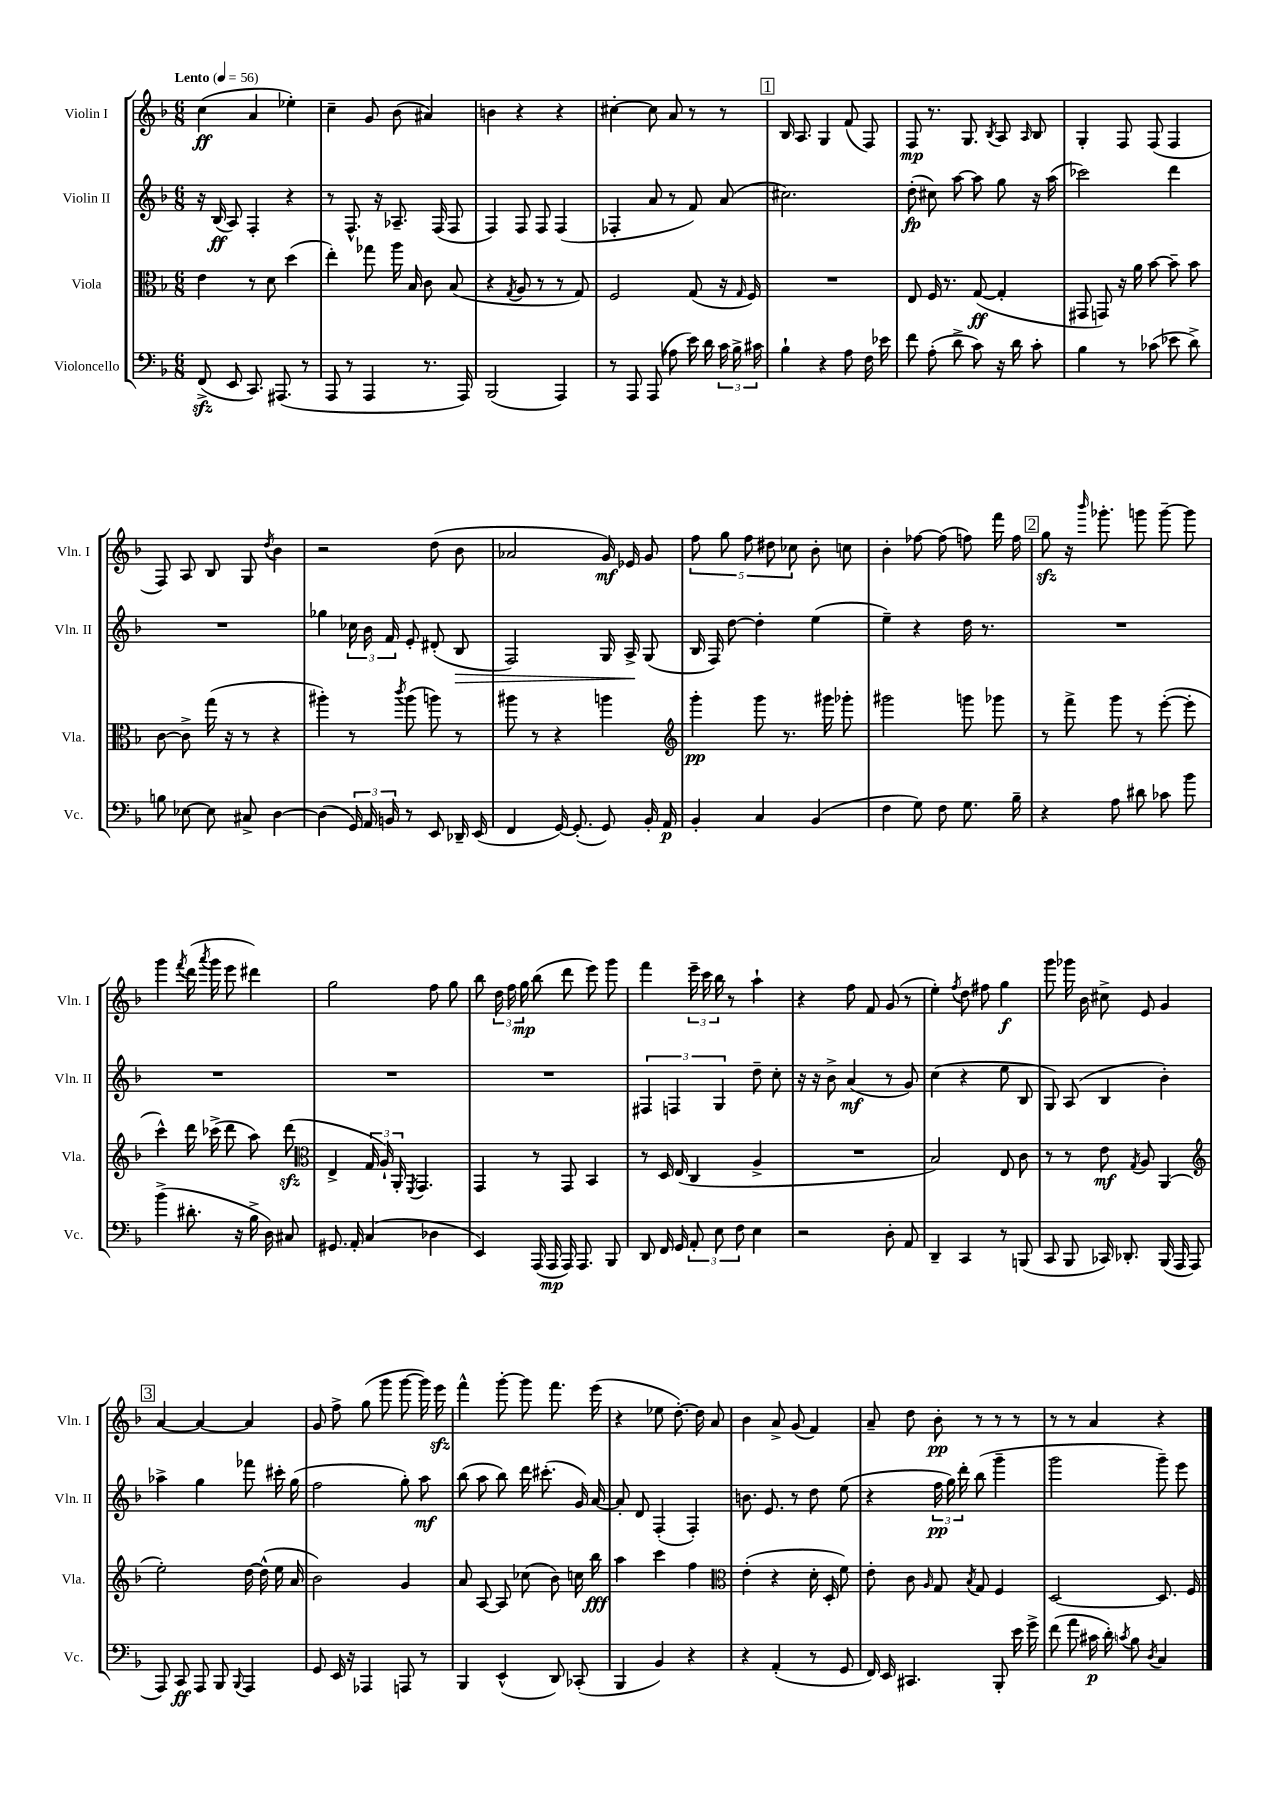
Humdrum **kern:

**kern	**kern	**kern	**kern
*staff4	*staff3	*staff2	*staff1
*clefF4	*clefC3	*clefG2	*clefG2
*k[b-]	*k[b-]	*k[b-]	*k[b-]
*M6/8	*M6/8	*M6/8	*M6/8
*MM56	*MM56	*MM56	*MM56
(8FF^	4e	16r	(4cc
.	.	(16B-	.
8EE	.	8A)	.
8.CC)	8r	4F'	4a
.	8d	.	.
(8.AAA#	.	.	.
.	(4dd	4r	4ee-')
8r	.	.	.
=	=	=	=
8AAA	4ee')	8r	4cc~
8r	.	8.F^^	.
4AAA	8gg-	.	8g
.	.	16r	.
.	16aa	8.A-~	(8b-
.	16B-	.	.
8.r	8c	.	4a#)
.	.	(16F	.
.	(8B-	8F	.
16AAA)	.	.	.
=	=	=	=
(2BBB-	4r	4F)	4b
.	8qG	.	.
.	8A	8F	4r
.	8r	8F	.
4AAA)	8r	(4F	4r
.	8G)	.	.
=	=	=	=
8r	2F	4F-'	[4cc#'
8AAA	.	.	.
(8AAA	.	8a	8cc#]
8A-	.	8r	8a
16e)	(8G	8f)	8r
16d	.	.	.
24c	16r	(8a	8r
24B-^	.	.	.
.	16qqG	.	.
.	16F)	.	.
24c#	.	.	.
=	=	=	=
4B-`	2.r	2.cc#)	16B-
.	.	.	8.A
4r	.	.	4G
8A	.	.	(8f
16F	.	.	8F)
16e-	.	.	.
=	=	=	=
8f	8E	(8dd'	8F
(8A'	16F	8cc#)	8.r
.	8.r	.	.
8d^	.	[8aa	.
.	.	.	8.G
8c)	([8G	8aa]	.
.	.	.	8qB-
16r	4G']	8gg	8A
16d	.	.	.
.	.	.	16qqA
8c'	.	16r	8B-
.	.	(16aa	.
=	=	=	=
4B-	8GG#	2ccc-)	4G'
.	8GG)	.	.
8r	16r	.	8F
.	16a	.	.
(8c-	[8b-	.	(8F
8e-	8b-~]	4ddd	4F
8d^)	8b-	.	.
=	=	=	=
8B	[8c	2.r	8F)
[8E-	8c^]	.	8A
8E-]	(16gg	.	8B-
.	16r	.	.
8C#^	8r	.	8G
.	.	.	8qdd
[4D	4r	.	4b-
=	=	=	=
(4D]	4aa#')	4gg-	2r
24GG)	8r	24cc-	.
24AA	.	24b-	.
24BB	.	24f	.
.	8qccc	.	.
8r	(8aa#	8e'	.
8EE	8aa)	(8d#'	(8dd
16DD-~	8r	8B-	8b-
(16EE	.	.	.
=	=	=	=
4FF	8aa#	2F)	2a-
.	8r	.	.
[16GG)	4r	.	.
(8.GG']	.	.	.
8GG)	4aa	16G	16g)
.	.	16A^	16e-
16BB-'	.	(8G	8g
16AA	.	.	.
=	=	=	=
*	*clefG2	*	*
4BB-'	4ggg'	16B-	10ff
.	.	16F)	.
.	.	.	10gg
.	.	[8dd	.
.	.	.	10ff
4C	8ggg	4dd']	.
.	.	.	10dd#
.	8.r	.	.
.	.	.	10cc-
(4BB-	.	(4ee	8b-'
.	16ggg#	.	.
.	8ggg-'	.	8cc
=	=	=	=
4F	2ggg#	4ee~)	4b-'
8G)	.	4r	[8ff-
8F	.	.	(8ff-]
8.G	8ggg	16dd	8ff)
.	.	8.r	.
.	8ggg-	.	16fff
16B-~	.	.	16ff
=	=	=	=
4r	8r	2.r	8gg
.	8fff^	.	16r
.	.	.	16qqbbb-
.	.	.	8.ggg-'
8A	8ggg	.	.
8d#	8r	.	8ggg
8c-	([8eee'	.	[8ggg~
8b-	8eee']	.	8ggg]
=	=	=	=
(4b-^	4ccc^^)	2.r	4ggg
.	.	.	8qfff
8.d#'	16ddd	.	(16ddd
.	.	.	8qaaa
.	(16ccc-^	.	16ggg
.	8ddd	.	8eee
16r	.	.	.
16B-^	8aa)	.	4ddd#)
16D)	.	.	.
8C#	(8ddd	.	.
=	=	=	=
*	*clefC3	*	*
8.GG#	4E^	2.r	2gg
16AA'	.	.	.
(4C	24G	.	.
.	24A`)	.	.
.	24AA'	.	.
.	8qFF	.	.
.	4.GG	.	.
4D-	.	.	8ff
.	.	.	8gg
=	=	=	=
4EE)	4GG	2.r	8bb-
.	.	.	24dd
.	.	.	24ff
.	.	.	24gg
(16AAA	8r	.	(8bb-
16AAA	.	.	.
16AAA)	8GG	.	8ddd
8.AAA	.	.	.
.	4BB-	.	8eee)
8BBB-	.	.	8ggg
=	=	=	=
8DD	8r	6F#	4fff
16FF	16D	.	.
.	.	6F	.
16GG	(16E	.	.
12AA'	4C	.	24eee~
.	.	.	24ccc
12E	.	6G	24bb-
.	.	.	8r
12F	.	.	.
4E	4A^	8dd~	4aa`
.	.	8cc'	.
=	=	=	=
2r	2.r	16r	4r
.	.	16r	.
.	.	8b-^	.
.	.	(4a	8ff
.	.	.	8f
8D'	.	8r	(8g
8AA	.	8g)	8r
=	=	=	=
4DD~	2B-)	(4cc	4ee')
.	.	.	8qff
4CC	.	4r	8dd
.	.	.	8ff#
8r	8E	8ee	4gg
(8BBB	8c	8B-	.
=	=	=	=
8CC	8r	8G)	8ggg
8BBB-	8r	(8A	16ggg-
.	.	.	16b-
16CC-)	8e	4B-	8cc#^
8.DD-'	.	.	.
.	8qG	.	.
.	8A	.	8e
(16BBB-	(4AA	4b-')	4g
16AAA	.	.	.
8AAA	.	.	.
=	=	=	=
*	*clefG2	*	*
8AAA)	2ee')	4aa-^	[4a
8CC	.	.	.
8AAA	.	4gg	4a_
8BBB-	.	.	.
8qqBBB-	.	.	.
4AAA	[16dd	8fff-	4a]
.	(16dd^^]	.	.
.	16ee	16ccc#'	.
.	16a	(16gg	.
=	=	=	=
8GG	2b-)	2ff	8g
16EE	.	.	8ff^
16r	.	.	.
4AAA-	.	.	(8gg
.	.	.	8ggg
8AAA	4g	8gg')	[8ggg
8r	.	8aa	16ggg])
.	.	.	16eee
=	=	=	=
4BBB-	8a	(8bb-	4fff^^
.	[8A	8aa	.
(4EE^^	8A]	8bb-)	[8ggg'
.	(8cc-	16ddd	8ggg]
.	.	(8.ccc#'	.
8DD)	8b-)	.	8.fff
(8CC-'	16cc	16g)	.
.	16bb-	[16a	(16eee
=	=	=	=
4BBB-	4aa	8a']	4r
.	.	8d	.
4BB-)	4ccc	(4F'	8ee-
.	.	.	[8.dd')
4r	4ff	4F')	.
.	.	.	16dd]
.	.	.	8a
=	=	=	=
*	*clefC3	*	*
4r	(4e'	8.b	4b-
.	.	8.e	.
(4AA'	4r	.	8a^
.	.	8r	(8g
8r	16d'	8dd	4f)
.	16D'	.	.
8GG	8f)	(8ee	.
=	=	=	=
16FF)	8e'	4r	8a~
16EE	.	.	.
4.CC#	8c	.	8dd
.	16qqA	.	.
.	8G	24ff	8b-'
.	.	24gg)	.
.	.	24ddd'	.
.	8qB-	.	.
.	8G	(8bb-	8r
8BBB-'	4F	4ggg~	8r
16e	.	.	8r
16g^	.	.	.
=	=	=	=
(8f	[2D	2ggg	8r
8a	.	.	8r
16c#	.	.	4a
16d')	.	.	.
8qc	.	.	.
8B-	.	.	.
8qD	.	.	.
4C	8.D]	8ggg~)	4r
.	.	8eee	.
.	16F	.	.
==	==	==	==
*-	*-	*-	*-
